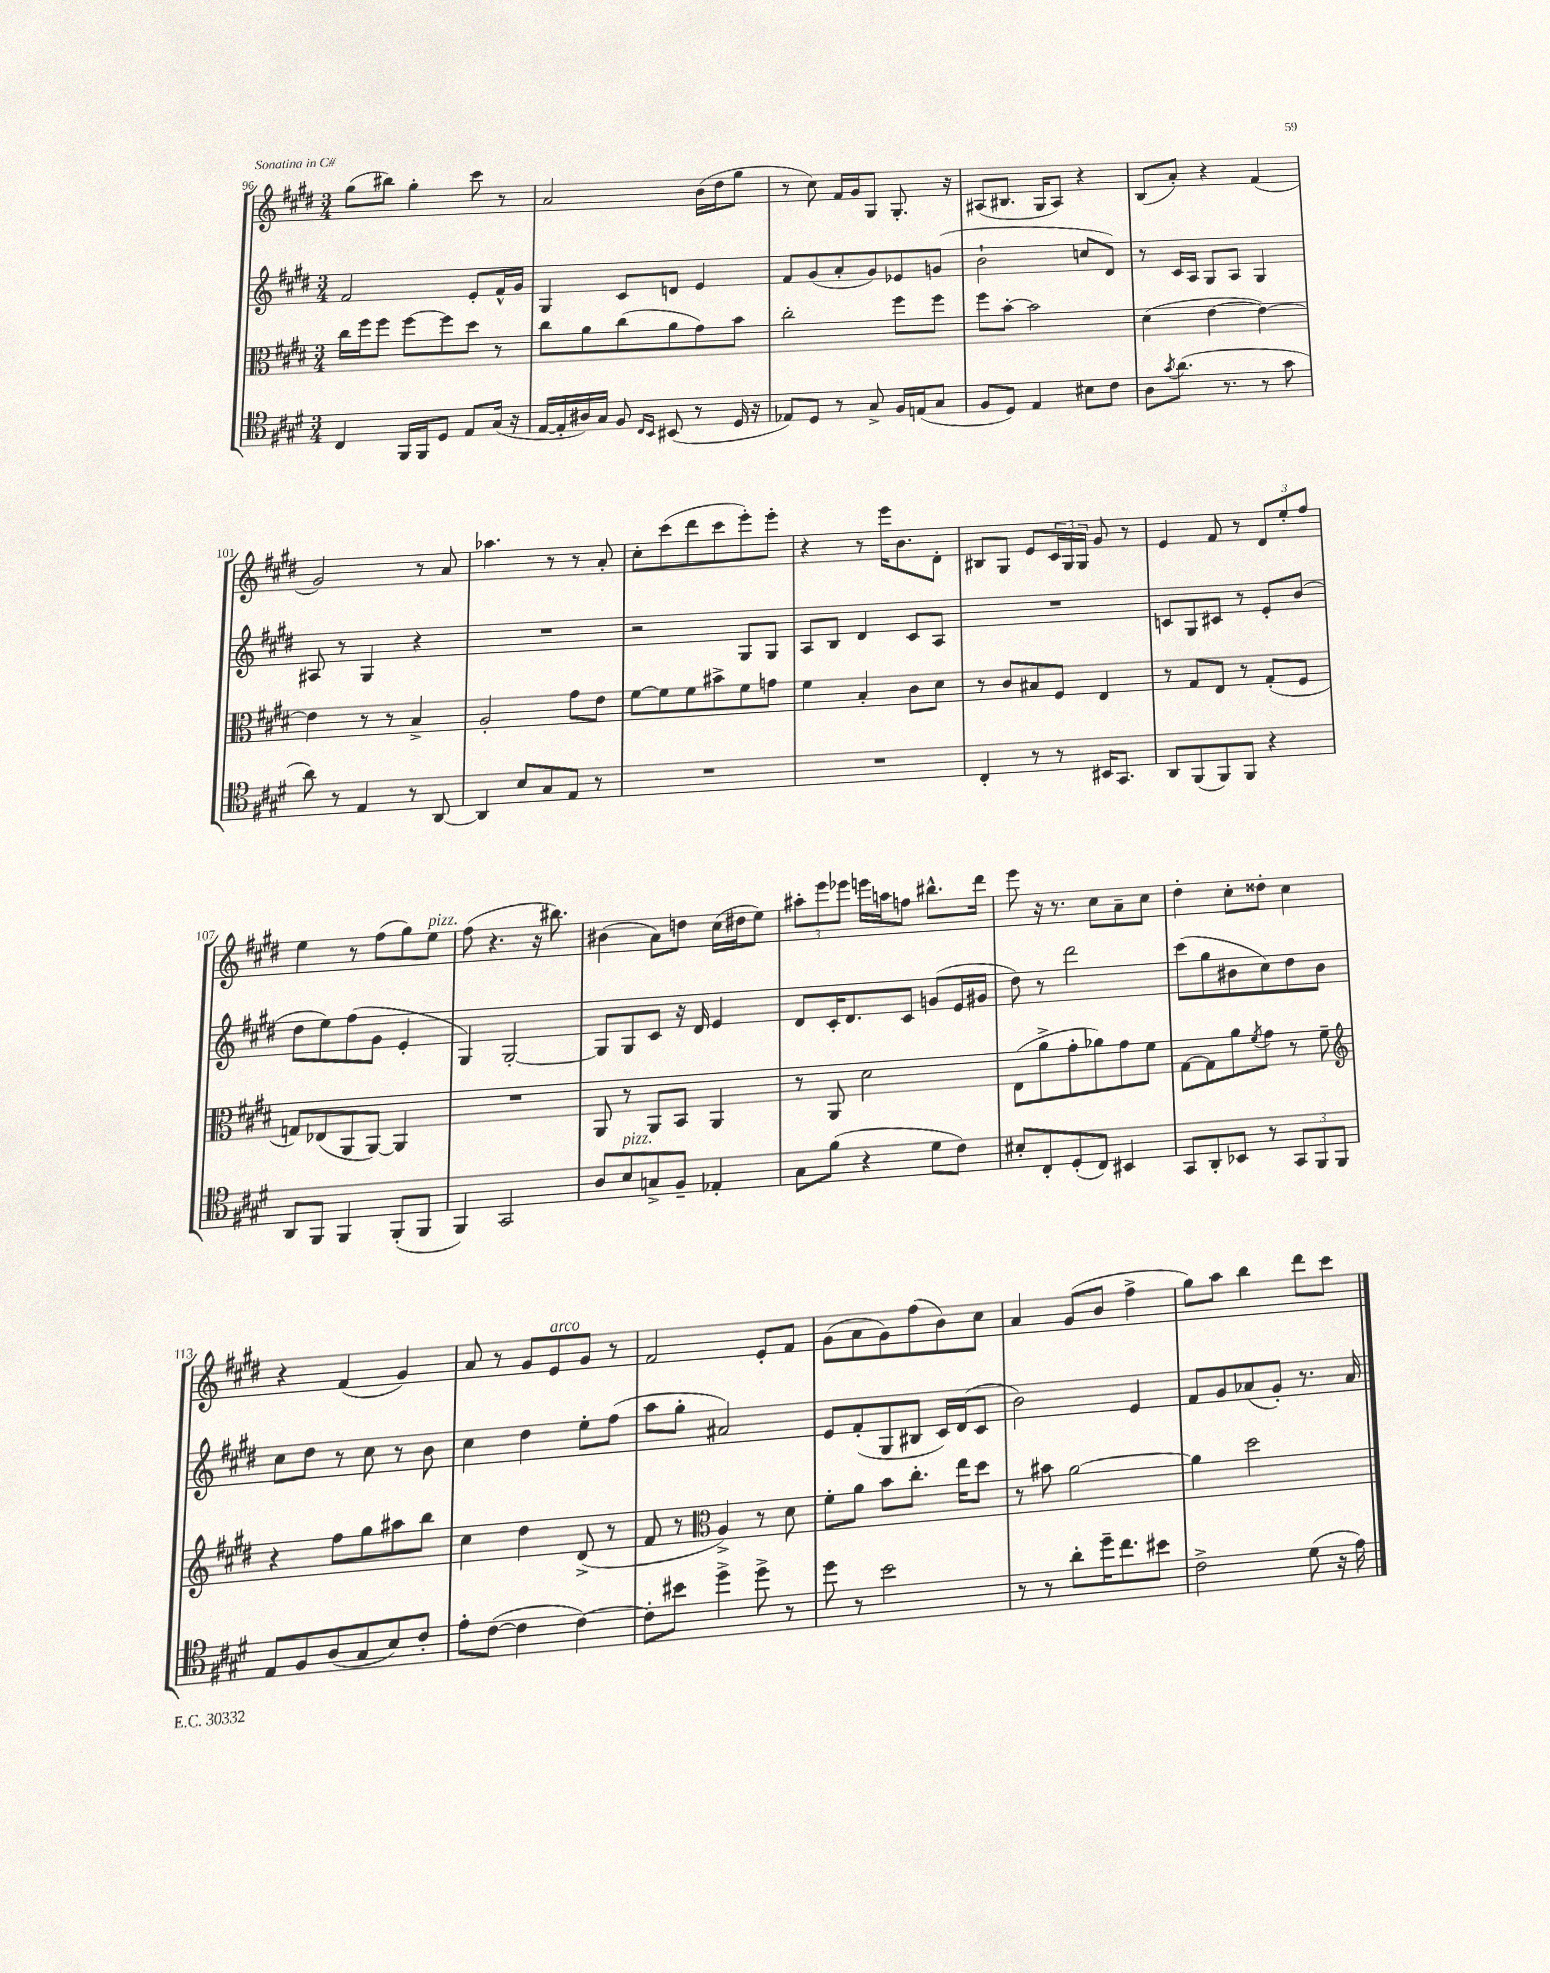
<<
\new StaffGroup <<
\new Staff = "s0" {
    \clef treble \key e \major \numericTimeSignature \time 3/4
    gis''8( bis''8) gis''4-. cis'''8 r8 |
    a'2 b'16( dis''16 gis''8 |
    r8 cis''8) fis'16 gis'16 gis8 gis8.-. r16 |
    ais8( bis8. gis16 ais8) r4 |
    b8( a'8-.) r4 fis'4( |
    gis'2) r8 a'8 |
    aes''4. r8 r8 a'8-. |
    cis''8-. cis'''8( dis'''8 cis'''8 e'''8-.) e'''8-. |
    r4 r8 e'''16 b'8. dis'8-. |
    bis8 gis8 e'8 \tuplet 3/2 { cis'16 gis16 gis16 } gis'8 r8 |
    e'4 fis'8 r8 \tuplet 3/2 { dis'8 e''8-. fis''8 } |
    e''4 r8 fis''8( gis''8) e''8^\markup { \italic "pizz." } |
    fis''8( r4. r16 bis''8.) |
    bis'4( a'8) d''8 cis''16( dis''16 e''8) |
    \tuplet 3/2 { ais''8-. e'''8 ees'''8 } e'''16 a''16 f''8 bis''8.-^ dis'''16 |
    e'''8 r16 r8. cis''8 a'8-- cis''8 |
    dis''4-. cis''8-. disis''8-. cis''4 |
    r4 fis'4( gis'4) |
    a'8 r8 gis'8 e'8^\markup { \italic "arco" } gis'8 r8 |
    fis'2 e'8-. fis'8 |
    gis'8( a'8 gis'8) fis''8( b'8) cis''8 |
    a'4 gis'8( b'8 fis''4-> |
    gis''8) a''8 b''4 dis'''8 cis'''8 \bar "|." |
}
\new Staff = "s1" {
    \clef treble \key e \major \numericTimeSignature \time 3/4
    fis'2 e'8-. fis'16-^ gis'16 |
    gis4 cis'8 d'8 e'4 |
    fis'8 gis'8( a'8-. gis'8) ees'8 g'8( |
    b'2-! c''8 dis'8) |
    r8 cis'16 a16 gis8 a8 gis4 |
    ais8 r8 gis4 r4 |
    R2. |
    r2 gis8 gis8 |
    a8 b8 dis'4 cis'8 a8 |
    R2. |
    c'8 gis8 cis'8 r8 e'8-. b'8( |
    dis''8 e''8) fis''8( gis'8 e'4-. |
    gis4) gis2~-. |
    gis8 gis8 cis'8 r16 dis'16 e'4 |
    dis'8 cis'16-. dis'8. cis'8 g'8( e'16 gis'16 |
    dis''8) r8 dis'''2 |
    cis'''8( gis''8 bis'8 cis''8) dis''8 bis'8 |
    cis''8 dis''8 r8 cis''8 r8 b'8 |
    cis''4 dis''4 e''8-. fis''8( |
    a''8 gis''8-. ais'2) |
    e'8 fis'8-.( gis8 bis8 cis'16) dis'16( cis'8 |
    b'2) e'4 |
    fis'8 gis'8 aes'8( gis'8-.) r8. aes'16 \bar "|." |
}
\new Staff = "s2" {
    \clef alto \key e \major \numericTimeSignature \time 3/4
    cis''16 fis''16 fis''8 fis''8~ fis''8 dis''8 r8 |
    cis''8 a'8 cis''8( a'8 gis'8) b'8 |
    cis''2-. fis''8 fis''8 |
    fis''8 b'8~-. b'2 |
    dis'4( e'4~ e'4~) |
    e'4 r8 r8 b4-> |
    a2-. gis'8 e'8 |
    fis'8~ fis'8 fis'8 bis'8-> fis'8 g'8 |
    fis'4 b4-. cis'8 dis'8 |
    r8 cis'8 bis8 fis8 e4 |
    r8 gis8 e8 r8 gis8-.( fis8 |
    g8) ees8( a,8 a,8~) a,4 |
    R2. |
    a,8 r8 a,8 b,8 a,4 |
    r8 a,8 dis'2 |
    e8( a'8-> gis'8-. aes'8) gis'8 fis'8 |
    gis8~ gis8 a'8 \acciaccatura { fis'8 } gis'8 r8 fis'8-- |
    \clef treble r4 fis''8 gis''8 ais''8 b''8 |
    cis''4 dis''4 dis'8->( r8 |
    fis'8 r8 \clef alto a4->) r8 dis'8 |
    fis'8-. a'8 b'8 cis''8.-. e''16 dis''8 |
    r8 bis'8 a'2~ |
    a'4 dis''2 \bar "|." |
}
\new Staff = "s3" {
    \clef tenor \key e \major \numericTimeSignature \time 3/4
    cis4 fis,16 fis,16 dis8 e8 gis16( r16 |
    e16~ e16-. ais16) gis16 fis8 \grace { cis16 b,16 } bis,8( r8 dis16 r16 |
    ees8) dis8 r8 gis8-> fis16 e16( gis8 |
    fis8 dis8) e4 bis8 cis'8 |
    a8 \acciaccatura { gis'8 } a'8.( r8. r8 gis'8 |
    a'8) r8 e4 r8 a,8~ |
    a,4 b8 gis8 e8 r8 |
    R2. |
    R2. |
    cis4-. r8 r8 bis,16 gis,8. |
    a,8 fis,8( fis,8) fis,8 r4 |
    a,8 fis,8 fis,4 fis,8-.( fis,8 |
    fis,4) gis,2 |
    a8 b8^\markup { \italic "pizz." } g8-> fis8-- ees4-. |
    gis8 fis'8( r4 dis'8 cis'8) |
    bis8-. cis8-. dis8-.( cis8) bis,4 |
    gis,8 a,8-. bes,8 r8 \tuplet 3/2 { gis,8 fis,8 fis,8 } |
    e8 fis8 a8( gis8 b8) cis'8-. |
    e'8-. cis'8~( cis'4 cis'4~) |
    cis'8-. bis'8 dis''4-> dis''8-> r8 |
    dis''8 r8 b'2 |
    r8 r8 a'8-. dis''16-- cis''8. bis'8 |
    cis'2-> dis'8( r16 e'16) \bar "|." |
}
>>
>>
\layout { \context { \Score currentBarNumber = #96 } }
